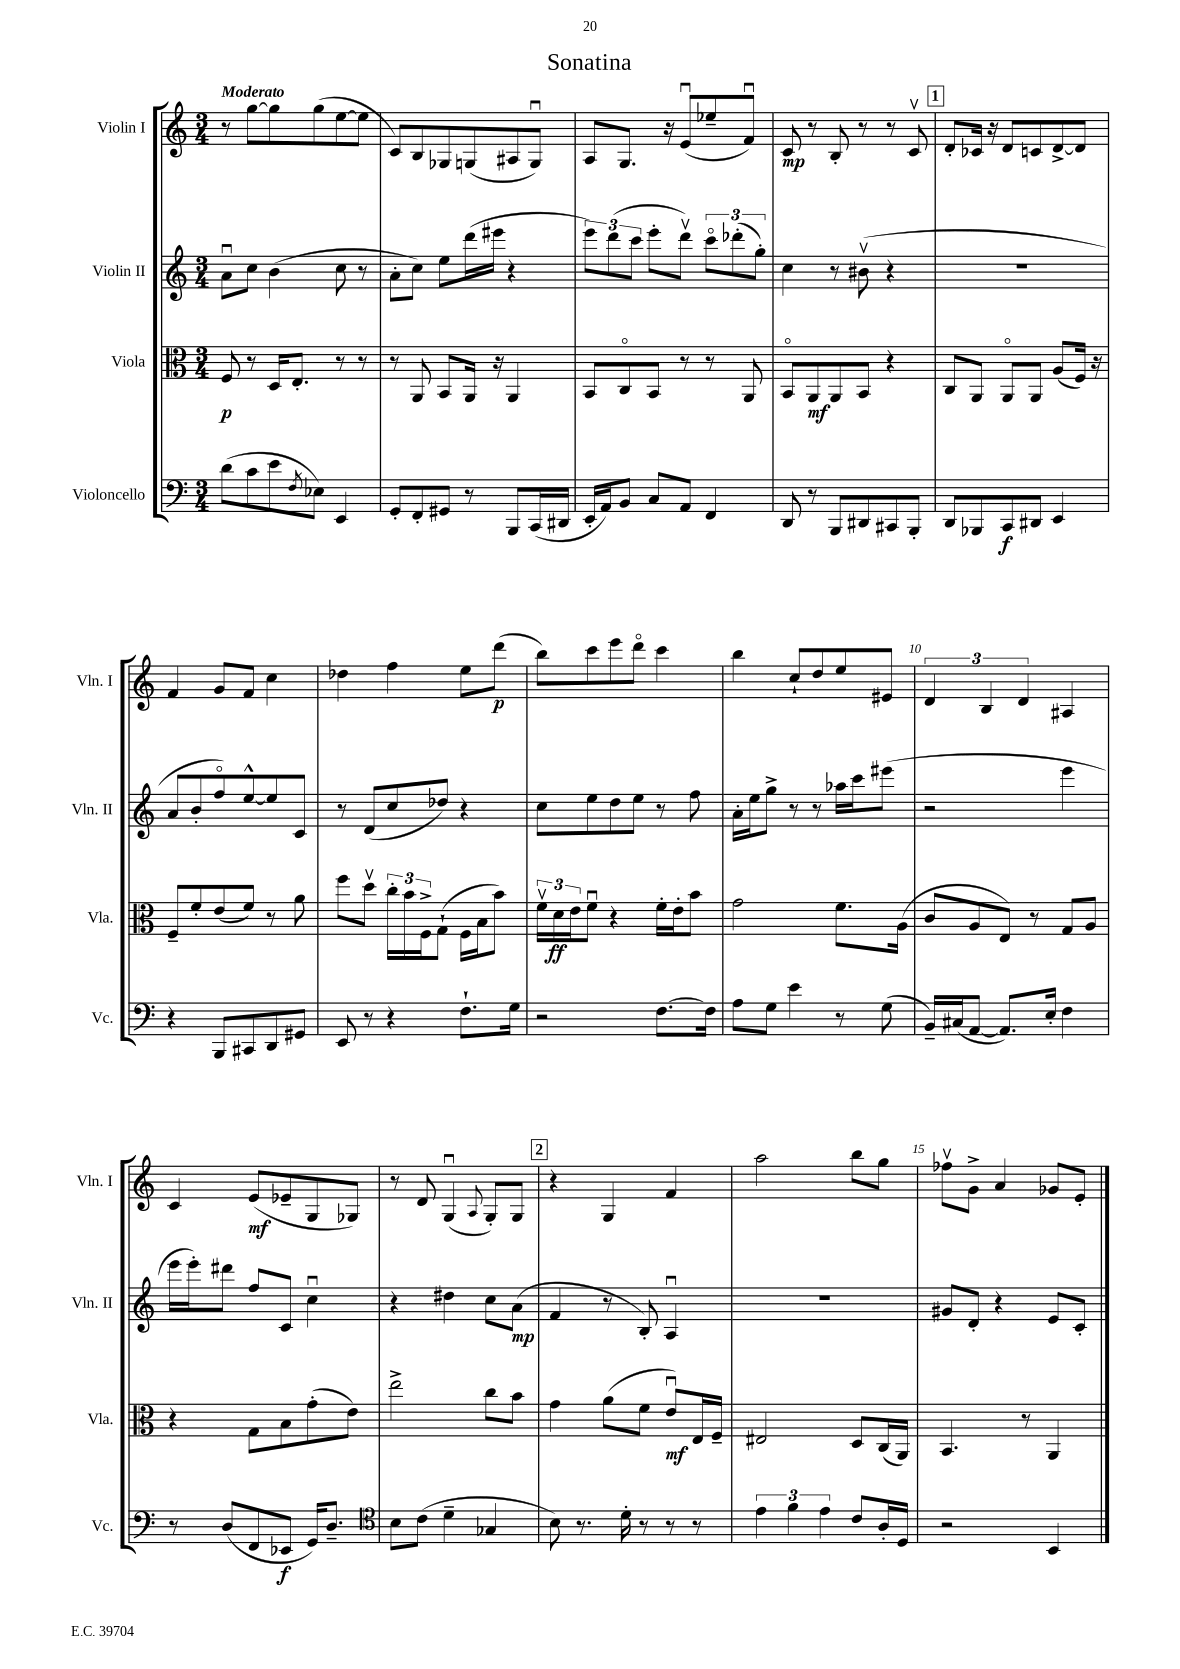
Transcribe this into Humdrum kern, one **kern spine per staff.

**kern	**dynam	**kern	**dynam	**kern	**dynam	**kern	**dynam
*part4	*part4	*part3	*part3	*part2	*part2	*part1	*part1
*staff4	*staff4	*staff3	*staff3	*staff2	*staff2	*staff1	*staff1
*I"Violoncello	*	*I"Viola	*	*I"Violin II	*	*I"Violin I	*
*I'Vc.	*	*I'Vla.	*	*I'Vln. II	*	*I'Vln. I	*
*clefF4	*	*clefC3	*	*clefG2	*	*clefG2	*
*k[]	*	*k[]	*	*k[]	*	*k[]	*
*M3/4	*	*M3/4	*	*M3/4	*	*M3/4	*
=1	=1	=1	=1	=1	=1	=1	=1
!	!	!	!	!	!	!LO:TX:a:B:t=Moderato	!
(8d\L	.	8F/	p	8au\L	.	8r	.
8c\	.	8r	.	8cc\J	.	[8gg\L	.
8e\	.	16D/KL	.	(4b\	.	8gg\]	.
.	.	8.E'/J	.	.	.	.	.
8qF/	.	.	.	.	.	.	.
8E-X\J)	.	.	.	.	.	(8gg\	.
4EE/	.	8r	.	8cc\	.	[8ee\	.
.	.	8r	.	8r	.	8ee\J]	.
=2	=2	=2	=2	=2	=2	=2	=2
8GG'/L	.	8r	.	8a'\L	.	8c/L)	.
8FF'/	.	8AA/	.	8cc\J)	.	8B/	.
8GG#X/J	.	8BB/L	.	8ee\L	.	8G-X/	.
8r	.	16AA/Jk	.	(16ddd\L	.	(8Gn/	.
.	.	16r	.	16eee#X\JJ	.	.	.
8BBB/L	.	4AA/	.	4r	.	8A#X/	.
(16CC/L	.	.	.	.	.	8Gu/J)	.
16DD#X/JJ	.	.	.	.	.	.	.
=3	=3	=3	=3	=3	=3	=3	=3
16EE'/LL	.	8BB/L	.	12eee\L)	.	8A/L	.
16AA/J)	.	.	.	.	.	.	.
.	.	.	.	(12ddd\	.	.	.
8BB/J	.	8C/	.	.	.	8.G/J	.
.	.	.	.	12ccc\J	.	.	.
8C/L	.	8BB/J	.	8eee'\L	.	.	.
.	.	.	.	.	.	16r	.
8AA/J	.	8r	.	8dddv\J)	.	(8eu/L	.
4FF/	.	8r	.	12ccc\L	.	8ee-X~/	.
.	.	.	.	(12ddd-X'\	.	.	.
.	.	8AA/	.	.	.	8fu/J)	.
.	.	.	.	12gg'\J)	.	.	.
=4	=4	=4	=4	=4	=4	=4	=4
8DD/	.	8BB/L	.	4cc\	.	8c/	mp
8r	.	8AA/	mf	.	.	8r	.
8BBB/L	.	8AA/	.	8r	.	8B'/	.
8DD#X/	.	8BB/J	.	(8b#Xv\	.	8r	.
8CC#X/	.	4r	.	4r	.	8r	.
8BBB'/J	.	.	.	.	.	8cv/	.
!!LO:REH:place=s1:t=1
=5	=5	=5	=5	=5	=5	=5	=5
8DD/L	.	8C/L	.	2.r	.	8d'/L	.
8BBB-X/	.	8AA/J	.	.	.	16c-X/Jk	.
.	.	.	.	.	.	16r	.
8CC/	f	8AA/L	.	.	.	8d/L	.
8DD#X/J	.	8AA/J	.	.	.	8cn/	.
4EE/	.	(8A/L	.	.	.	[8d^/	.
.	.	16F/Jk)	.	.	.	8d/J]	.
.	.	16r	.	.	.	.	.
!!LO:LB:g=z
=6	=6	=6	=6	=6	=6	=6	=6
4r	.	8F~/L	.	8a/L	.	4f/	.
.	.	8f'/	.	8b'/	.	.	.
8BBB/L	.	(8e/	.	8ff/)	.	8g/L	.
8CC#X/	.	8f/J)	.	[8ee^^/	.	8f/J	.
8DD/	.	8r	.	8ee/]	.	4cc\	.
8GG#X/J	.	8a\	.	8c/J	.	.	.
=7	=7	=7	=7	=7	=7	=7	=7
8EE/	.	8ff\L	.	8r	.	4dd-X\	.
8r	.	8ddv\J	.	(8d/L	.	.	.
4r	.	24cc'\LL	.	8cc/	.	4ff\	.
.	.	24b\	.	.	.	.	.
.	.	24F^\J	.	.	.	.	.
.	.	(8G`\J	.	8dd-X/J)	.	.	.
8.F`\L	.	16F\LL	.	4r	.	8ee\L	.
.	.	16B\J	.	.	.	.	.
.	.	8b\J)	.	.	.	(8ddd\J	p
16G\Jk	.	.	.	.	.	.	.
=8	=8	=8	=8	=8	=8	=8	=8
2r	.	24fv\LL	.	8cc\L	.	8bb\L)	.
.	.	24d\	ff	.	.	.	.
.	.	24e\J	.	.	.	.	.
.	.	8fu\J	.	8ee\	.	8ccc\	.
.	.	4r	.	8dd\	.	8eee\	.
.	.	.	.	8ee\J	.	8ddd\J	.
[8.F\L	.	16f'\LL	.	8r	.	4ccc\	.
.	.	16e'\J	.	.	.	.	.
.	.	8b\J	.	8ff\	.	.	.
16F\Jk]	.	.	.	.	.	.	.
=9	=9	=9	=9	=9	=9	=9	=9
8A\L	.	2g\	.	16a'\LL	.	4bb\	.
.	.	.	.	16ee\J	.	.	.
8G\J	.	.	.	8gg^\J	.	.	.
4e\	.	.	.	8r	.	8cc`/L	.
.	.	.	.	8r	.	8dd/	.
8r	.	8.f\L	.	16aa-X\LL	.	8ee/	.
.	.	.	.	16ccc\J	.	.	.
(8G\	.	.	.	(8eee#X\J	.	8e#X/J	.
.	.	(16A\Jk	.	.	.	.	.
=10	=10	=10	=10	=10	=10	=10	=10
16BB~/LL)	.	8c/L	.	2r	.	6d/	.
(16C#X/J	.	.	.	.	.	.	.
[8AA/J	.	8A/	.	.	.	.	.
.	.	.	.	.	.	6B/	.
8.AA/L])	.	8E/J)	.	.	.	.	.
.	.	.	.	.	.	6d/	.
.	.	8r	.	.	.	.	.
16E'/Jk	.	.	.	.	.	.	.
4F\	.	8G/L	.	4eee\	.	4A#X/	.
.	.	8A/J	.	.	.	.	.
!!LO:LB:g=z
=11	=11	=11	=11	=11	=11	=11	=11
8r	.	4r	.	16eee\LL	.	4c/	.
.	.	.	.	16eee'\J)	.	.	.
(8D/L	.	.	.	8ddd#X\J	.	.	.
8FF/	.	8G\L	.	8ff/L	.	(8e/L	mf
8EE-X/J	f	8B\	.	8c/J	.	8e-X~/	.
16GG/KL)	.	(8g'\	.	4ccu\	.	8G/	.
8.D~/J	.	.	.	.	.	.	.
.	.	8e\J)	.	.	.	8G-X/J)	.
=12	=12	=12	=12	=12	=12	=12	=12
*clefC4	*	*	*	*	*	*	*
8B\L	.	2ee^\	.	4r	.	8r	.
(8c\J	.	.	.	.	.	8d/	.
4d~\	.	.	.	4dd#X\	.	(4Gu/	.
.	.	.	.	.	.	8qqA/	.
4G-X/	.	8cc\L	.	8cc\L	.	8G'/L)	.
.	.	8b\J	.	(8a\J	mp	8G/J	.
!!LO:REH:place=s1:t=2
=13	=13	=13	=13	=13	=13	=13	=13
8B\)	.	4g\	.	4f/	.	4r	.
8.r	.	.	.	.	.	.	.
.	.	(8a\L	.	8r	.	4G/	.
16d'\	.	.	.	.	.	.	.
8r	.	8f\J	.	8B'/)	.	.	.
8r	.	8eu/L)	mf	4Au/	.	4f/	.
8r	.	16E/L	.	.	.	.	.
.	.	16F~/JJ	.	.	.	.	.
=14	=14	=14	=14	=14	=14	=14	=14
6e\	.	2E#X/	.	2.r	.	2aa\	.
6f\	.	.	.	.	.	.	.
6e\	.	.	.	.	.	.	.
8c/L	.	8D/L	.	.	.	8bb\L	.
16A'/L	.	(16C/L	.	.	.	8gg\J	.
16D/JJ	.	16AA/JJ)	.	.	.	.	.
=15	=15	=15	=15	=15	=15	=15	=15
2r	.	4.BB/	.	8g#X/L	.	8ff-Xv\L	.
.	.	.	.	8d'/J	.	8g^\J	.
.	.	.	.	4r	.	4a/	.
.	.	8r	.	.	.	.	.
4BB/	.	4AA/	.	8e/L	.	8g-X/L	.
.	.	.	.	8c'/J	.	8e'/J	.
==	==	==	==	==	==	==	==
*-	*-	*-	*-	*-	*-	*-	*-
